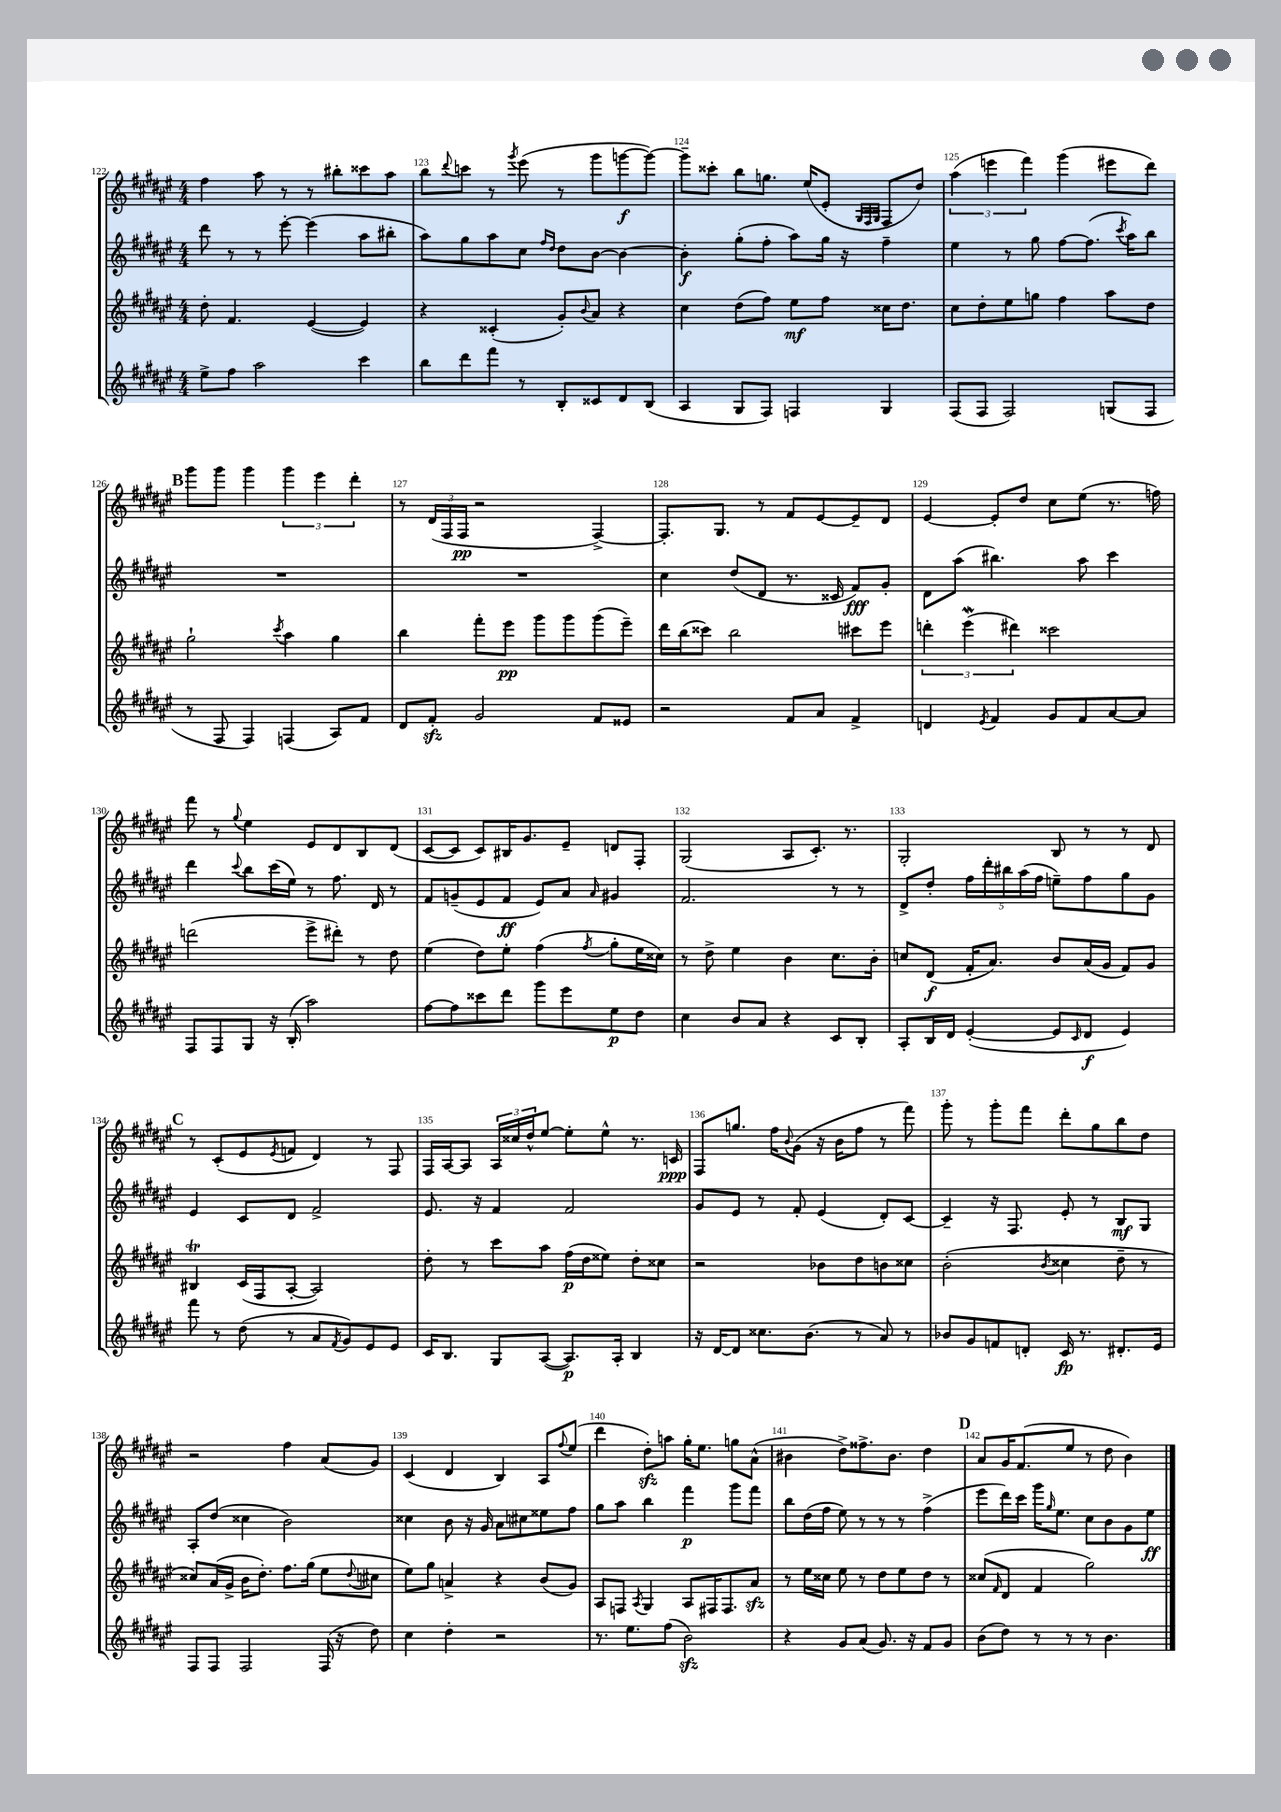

**kern	**dynam	**kern	**dynam	**kern	**dynam	**kern	**dynam
*part4	*part4	*part3	*part3	*part2	*part2	*part1	*part1
*staff4	*staff4	*staff3	*staff3	*staff2	*staff2	*staff1	*staff1
*clefG2	*	*clefG2	*	*clefG2	*	*clefG2	*
*k[f#c#g#d#a#e#]	*	*k[f#c#g#d#a#e#]	*	*k[f#c#g#d#a#e#]	*	*k[f#c#g#d#a#e#]	*
*M4/4	*	*M4/4	*	*M4/4	*	*M4/4	*
=122	=122	=122	=122	=122	=122	=122	=122
8ee#^\L	.	8dd#'\	.	8ddd#\	.	4ff#\	.
8ff#\J	.	4.f#/	.	8r	.	.	.
2aa#\	.	.	.	8r	.	8aa#\	.
.	.	.	.	[8eee#'\	.	8r	.
.	.	([4e#/	.	(4eee#\]	.	8r	.
.	.	.	.	.	.	8bb#X'\L	.
4ccc#\	.	4e#/])	.	8aa#\L	.	8ccc##X\	.
.	.	.	.	8bb#X'\J	.	8aa#\J	.
=123	=123	=123	=123	=123	=123	=123	=123
8bb\L	.	4r	.	8aa#\L)	.	8bb\L	.
.	.	.	.	.	.	8qqddd#/	.
8ddd#\	.	.	.	8gg#\	.	8cccn\J	.
8fff#\J	.	(4c##X'/	.	8aa#\	.	8r	.
.	.	.	.	.	.	8qggg#/	.
8r	.	.	.	8cc#\J	.	(8eee#\	.
.	.	.	.	16qqff#/LL	.	.	.
.	.	.	.	16qqdd#/JJ	.	.	.
8B'/L	.	8g#'/L)	.	8dd#\L	.	8r	.
.	.	8qqb/	.	.	.	.	.
8c##X/	.	8a#/J	.	[8b\J	.	8ggg#\L	.
8d#/	.	4r	.	4b\_	.	[8gggn\	f
(8B/J	.	.	.	.	.	8ggg\J_)	.
=124	=124	=124	=124	=124	=124	=124	=124
4A#/	.	4cc#\	.	4b'\]	f	8ggg~\L]	.
.	.	.	.	.	.	8ccc##X'\J	.
8G#/L	.	(8dd#\L	.	(8gg#'\L	.	8bb\L	.
8F#/J)	.	8ff#\J)	.	8ff#'\J	.	8.ggn\J	.
4Fn/	.	8ee#\L	mf	8aa#\L)	.	.	.
.	.	.	.	.	.	(16ee#/KL	.
.	.	8ff#\J	.	16gg#\Jk	.	8e#'/J	.
.	.	.	.	16r	.	.	.
.	.	.	.	.	.	32qqG#/LLL	.
.	.	.	.	.	.	32qqF#/	.
.	.	.	.	.	.	32qqG#/JJJ	.
4G#/	.	16cc##X\KL	.	4ff#~\	.	8F#/L	.
.	.	8.dd#\J	.	.	.	.	.
.	.	.	.	.	.	8dd#/J)	.
=125	=125	=125	=125	=125	=125	=125	=125
(8F#/L	.	8cc#\L	.	4ee#\	.	(6aa#\	.
8F#/J	.	8dd#'\	.	.	.	.	.
.	.	.	.	.	.	6eeen\	.
2F#/)	.	8ee#\	.	8r	.	.	.
.	.	.	.	.	.	6fff#\)	.
.	.	8ggn\J	.	8gg#\	.	.	.
.	.	4ff#\	.	[8ff#\L	.	(4ggg#\	.
.	.	.	.	(8.ff#\J]	.	.	.
(8Gn/L	.	8aa#\L	.	.	.	8eee#X\L	.
.	.	.	.	8qccc#/	.	.	.
.	.	.	.	16aa#\KL)	.	.	.
8F#/J	.	8dd#\J	.	8bb\J	.	8ddd#\J)	.
!!LO:LB:g=z
!!LO:REH:place=s1:t=B
=126	=126	=126	=126	=126	=126	=126	=126
8r	.	2gg#`\	.	1r	.	8ggg#\L	.
8F#/	.	.	.	.	.	8ggg#\J	.
4F#/)	.	.	.	.	.	4ggg#\	.
.	.	8qccc#/	.	.	.	.	.
(4Fn/	.	4aa#\	.	.	.	6ggg#\	.
.	.	.	.	.	.	6eee#\	.
8A#/L)	.	4gg#\	.	.	.	.	.
.	.	.	.	.	.	6ddd#'\	.
8f#/J	.	.	.	.	.	.	.
=127	=127	=127	=127	=127	=127	=127	=127
8d#/L	.	4bb\	.	1r	.	8r	.
8f#zz'/J	.	.	.	.	.	(24d#/LL	.
.	.	.	.	.	.	24F#/	.
.	.	.	.	.	.	24F#/JJ	pp
2g#/	.	8fff#'\L	.	.	.	2r	.
.	.	8eee#\J	pp	.	.	.	.
.	.	8ggg#\L	.	.	.	.	.
.	.	8ggg#\	.	.	.	.	.
8f#/L	.	(8ggg#\	.	.	.	[4F#^/)	.
8e##X/J	.	8eee#~\J)	.	.	.	.	.
=128	=128	=128	=128	=128	=128	=128	=128
2r	.	16ddd#\LL	.	4cc#\	.	8.F#'/L]	.
.	.	(16bb\J	.	.	.	.	.
.	.	8ccc##X\J)	.	.	.	.	.
.	.	.	.	.	.	8.G#/J	.
.	.	2bb\	.	(8dd#/L	.	.	.
.	.	.	.	8d#/J	.	8r	.
8f#/L	.	.	.	8.r	.	8f#/L	.
8a#/J	.	.	.	.	.	[8e#/	.
.	.	.	.	16c##X/	.	.	.
4f#^/	.	8ccc#X\L	.	8f#/L)	fff	8e#~/]	.
.	.	8eee#\J	.	8g#'/J	.	8d#/J	.
=129	=129	=129	=129	=129	=129	=129	=129
4dn/	.	6dddn'\	.	8d#\L	.	[4e#/	.
.	.	.	.	(8aa#\J	.	.	.
.	.	(6eee#W\	.	.	.	.	.
8qe#/	.	.	.	.	.	.	.
4f#/	.	.	.	4.bb#X\)	.	8e#'/L]	.
.	.	6ddd#X\)	.	.	.	.	.
.	.	.	.	.	.	8dd#/J	.
8g#/L	.	2ccc##X\	.	.	.	8cc#\L	.
8f#/	.	.	.	8aa#\	.	(8ee#\J	.
[8a#/	.	.	.	4ccc#\	.	8.r	.
8a#/J]	.	.	.	.	.	.	.
.	.	.	.	.	.	16ffn\)	.
!!LO:LB:g=z
=130	=130	=130	=130	=130	=130	=130	=130
8F#/L	.	(2dddn\	.	4ddd#\	.	8fff#\	.
8F#/	.	.	.	.	.	8r	.
.	.	.	.	8qqccc#/	.	8qqgg#/	.
8G#/J	.	.	.	8bb\L	.	4ee#\	.
16r	.	.	.	(16ccc#\L	.	.	.
(16B'/	.	.	.	16ee#\JJ)	.	.	.
2aa#\)	.	8eee#^\L	.	8r	.	8e#/L	.
.	.	8ddd#X'\J)	.	8.ff#\	.	8d#/	.
.	.	8r	.	.	.	8B/	.
.	.	.	.	16d#/	.	.	.
.	.	8dd#\	.	8r	.	(8d#/J	.
=131	=131	=131	=131	=131	=131	=131	=131
[8ff#\L	.	(4ee#\	.	8f#/L	.	[8c#/L	.
8ff#\]	.	.	.	(8gn~/	.	8c#/J]	.
8ccc##X\	.	8dd#\L)	.	8e#/	.	8c#/L)	.
8ddd#\J	.	8ee#'\J	.	8f#/J	ff	16B#X/K	.
.	.	.	.	.	.	8.g#/	.
8ggg#\L	.	(4ff#\	.	8e#/L)	.	.	.
8eee#\	.	.	.	8a#/J	.	8e#~/J	.
.	.	8qff#/	.	16qqa#/	.	.	.
8ee#\	p	8gg#'\L	.	4g#X/	.	8dn/L	.
8dd#\J	.	16ee#\L	.	.	.	8F#'/J	.
.	.	16cc##X\JJ)	.	.	.	.	.
=132	=132	=132	=132	=132	=132	=132	=132
4cc#\	.	8r	.	2.f#/	.	(2G#/	.
.	.	8dd#^\	.	.	.	.	.
8b/L	.	4ee#\	.	.	.	.	.
8a#/J	.	.	.	.	.	.	.
4r	.	4b\	.	.	.	8A#/L	.
.	.	.	.	.	.	8.c#'/J)	.
8c#/L	.	8.cc#\L	.	8r	.	.	.
.	.	.	.	.	.	8.r	.
8B'/J	.	.	.	8r	.	.	.
.	.	16b'\Jk	.	.	.	.	.
=133	=133	=133	=133	=133	=133	=133	=133
8A#'/L	.	8ccn/L	.	8d#^/L	.	2G#'/	.
16B/L	.	(8d#/J	f	8dd#'/J	.	.	.
16d#/JJ	.	.	.	.	.	.	.
([4e#'/	.	16f#'/KL	.	20ff#\LL	.	.	.
.	.	.	.	20ddd#'\	.	.	.
.	.	8.a#/J)	.	.	.	.	.
.	.	.	.	20bb#X\	.	.	.
.	.	.	.	(20aa#\	.	.	.
.	.	.	.	20ff#\JJ	.	.	.
8e#/L]	.	8b/L	.	8een~\L)	.	8B/	.
16qqc#/	.	.	.	.	.	.	.
8d#/J	f	(16a#/L	.	8ff#\	.	8r	.
.	.	16g#/JJ	.	.	.	.	.
4e#/)	.	8f#/L)	.	8gg#\	.	8r	.
.	.	8g#/J	.	8g#\J	.	8d#/	.
!!LO:LB:g=z
!!LO:REH:place=s1:t=C
=134	=134	=134	=134	=134	=134	=134	=134
8fff#\	.	4B#Xt/	.	4e#/	.	8r	.
8r	.	.	.	.	.	(8c#'/L	.
(8dd#\	.	(16c#/LL	.	8c#/L	.	8e#/	.
.	.	16F#/J	.	.	.	.	.
.	.	.	.	.	.	8qe#/	.
8r	.	[8A#'/J	.	8d#/J	.	8fn/J	.
8a#/L	.	2A#/])	.	2f#^/	.	4d#/)	.
8qf#/	.	.	.	.	.	.	.
8g#/)	.	.	.	.	.	.	.
8e#/	.	.	.	.	.	8r	.
8e#/J	.	.	.	.	.	8F#/	.
=135	=135	=135	=135	=135	=135	=135	=135
16c#/KL	.	8dd#'\	.	8.e#/	.	16F#/LL	.
8.B/J	.	.	.	.	.	[16A#/J	.
.	.	8r	.	.	.	8A#/J]	.
.	.	.	.	16r	.	.	.
8G#/L	.	8ccc#\L	.	4f#/	.	24A#/LL	.
.	.	.	.	.	.	24cc##X/	.
.	.	.	.	.	.	24dd#^^/J	.
([8A#/J	.	8aa#\J	.	.	.	[8ee#/J	.
8.A#/L])	p	(16ff#\LL	p	2f#/	.	8ee#'\L]	.
.	.	16dd#\J	.	.	.	.	.
.	.	8ee##X\J)	.	.	.	8ee#^^\J	.
16A#'/Jk	.	.	.	.	.	.	.
4B/	.	8dd#'\L	.	.	.	8.r	.
.	.	8cc##X\J	.	.	.	.	.
.	.	.	.	.	.	16cn/	ppp
=136	=136	=136	=136	=136	=136	=136	=136
16r	.	2r	.	8g#/L	.	8F#/L	.
[16d#/KL	.	.	.	.	.	.	.
8d#/J]	.	.	.	8e#/J	.	8.ggn/J	.
8.cc##X\L	.	.	.	8r	.	.	.
.	.	.	.	.	.	16ff#\KL	.
.	.	.	.	.	.	8qqb/	.
.	.	.	.	8f#'/	.	(8g#\J	.
(8.b\J	.	.	.	.	.	.	.
.	.	8b-X\L	.	(4e#/	.	16r	.
.	.	.	.	.	.	16b\KL	.
8r	.	8dd#\	.	.	.	8ff#\J	.
8a#/)	.	8bn\	.	8d#'/L)	.	8r	.
8r	.	8cc##X\J	.	[8c#/J	.	8fff#\)	.
=137	=137	=137	=137	=137	=137	=137	=137
8b-X/L	.	(2b'\	.	4c#~/]	.	8ggg#'\	.
8g#/	.	.	.	.	.	8r	.
8fn/	.	.	.	16r	.	8ggg#'\L	.
.	.	.	.	8.F#/	.	.	.
8dn'/J	.	.	.	.	.	8fff#\J	.
.	.	8qb/	.	.	.	.	.
16c#/	fp	4cc##X\	.	8e#'/	.	8ddd#'\L	.
8.r	.	.	.	.	.	.	.
.	.	.	.	8r	.	8gg#\	.
8.d#X'/L	.	8dd#~\	.	8B/L	mf	8bb\	.
.	.	8r	.	8G#/J	.	8dd#\J	.
16e#/Jk	.	.	.	.	.	.	.
!!LO:LB:g=z
=138	=138	=138	=138	=138	=138	=138	=138
8F#/L	.	8cc##X/L)	.	8A#'/L	.	2r	.
8F#/J	.	(16a#/L	.	(8dd#/J	.	.	.
.	.	16g#^/JJ	.	.	.	.	.
2F#/	.	16b\KL	.	4cc##X\	.	.	.
.	.	8.dd#'\J)	.	.	.	.	.
.	.	8.ff#\L	.	2b\)	.	4ff#\	.
.	.	(16gg#\Jk	.	.	.	.	.
(16F#/	.	8ee#\L	.	.	.	(8a#/L	.
16r	.	.	.	.	.	.	.
.	.	8qqdd#/	.	.	.	.	.
8dd#\)	.	8cc#X\J	.	.	.	8g#/J)	.
=139	=139	=139	=139	=139	=139	=139	=139
4cc#\	.	8ee#\L)	.	4cc##X\	.	(4c#/	.
.	.	8gg#\J	.	.	.	.	.
4dd#'\	.	4an^/	.	8b\	.	4d#/	.
.	.	.	.	16r	.	.	.
.	.	.	.	16g#/	.	.	.
2r	.	4r	.	8a#\L	.	4B/)	.
.	.	.	.	8cc#X\	.	.	.
.	.	(8b/L	.	8ee##X\	.	8A#/L	.
.	.	.	.	.	.	8qqff#/	.
.	.	8g#/J)	.	8ff#\J	.	(8ee#/J	.
=140	=140	=140	=140	=140	=140	=140	=140
8.r	.	8A#/L	.	8gg#\L	.	4ddd#\	.
.	.	8Fn/J	.	8aa#\J	.	.	.
8.ee#\L	.	.	.	.	.	.	.
.	.	8qA#/	.	.	.	.	.
.	.	4G#/	.	4bb\	.	8dd#zz'\L)	.
(8ff#\J	.	.	.	.	.	8aan\J	.
2bzz\)	.	8A#/L	.	4fff#\	p	16gg#'\KL	.
.	.	.	.	.	.	8.ee#\J	.
.	.	16F#X/K	.	.	.	.	.
.	.	8.F#/	.	.	.	.	.
.	.	.	.	8ggg#\L	.	8ggn\L	.
.	.	8a#zz/J	.	8fff#\J	.	(8a#^^\J	.
=141	=141	=141	=141	=141	=141	=141	=141
4r	.	8r	.	8bb\L	.	4b#X\	.
.	.	16ee#\LL	.	(16dd#\L	.	.	.
.	.	16cc##X\JJ	.	16ff#\JJ	.	.	.
8g#/L	.	8ee#\	.	8ee#\)	.	8dd#^\L)	.
(8a#/J	.	8r	.	8r	.	8.ff##X^\	.
8.g#/)	.	8dd#\L	.	8r	.	.	.
.	.	.	.	.	.	8.b#\J	.
.	.	8ee#\	.	8r	.	.	.
16r	.	.	.	.	.	.	.
8f#/L	.	8dd#\J	.	(4ff#^\	.	4dd#\	.
8g#/J	.	8r	.	.	.	.	.
!!LO:REH:place=s1:t=D
=142	=142	=142	=142	=142	=142	=142	=142
(8b\L	.	(8cc##X/L	.	8eee#\L	.	8a#/L	.
.	.	16qqf#/	.	.	.	.	.
8dd#\J)	.	8d#/J	.	16ddd#\L)	.	16g#/K	.
.	.	.	.	16ccc#\JJ	.	(8.f#/	.
8r	.	4f#/	.	16ggg#\KL	.	.	.
.	.	.	.	16qqgg#/	.	.	.
.	.	.	.	8.ee#\J	.	.	.
8r	.	.	.	.	.	8ee#/J	.
8r	.	2gg#\)	.	8cc#\L	.	8r	.
4.b\	.	.	.	8b\	.	8dd#\	.
.	.	.	.	8g#\	.	4b\)	.
.	.	.	.	8ee#\J	ff	.	.
==	==	==	==	==	==	==	==
*-	*-	*-	*-	*-	*-	*-	*-
